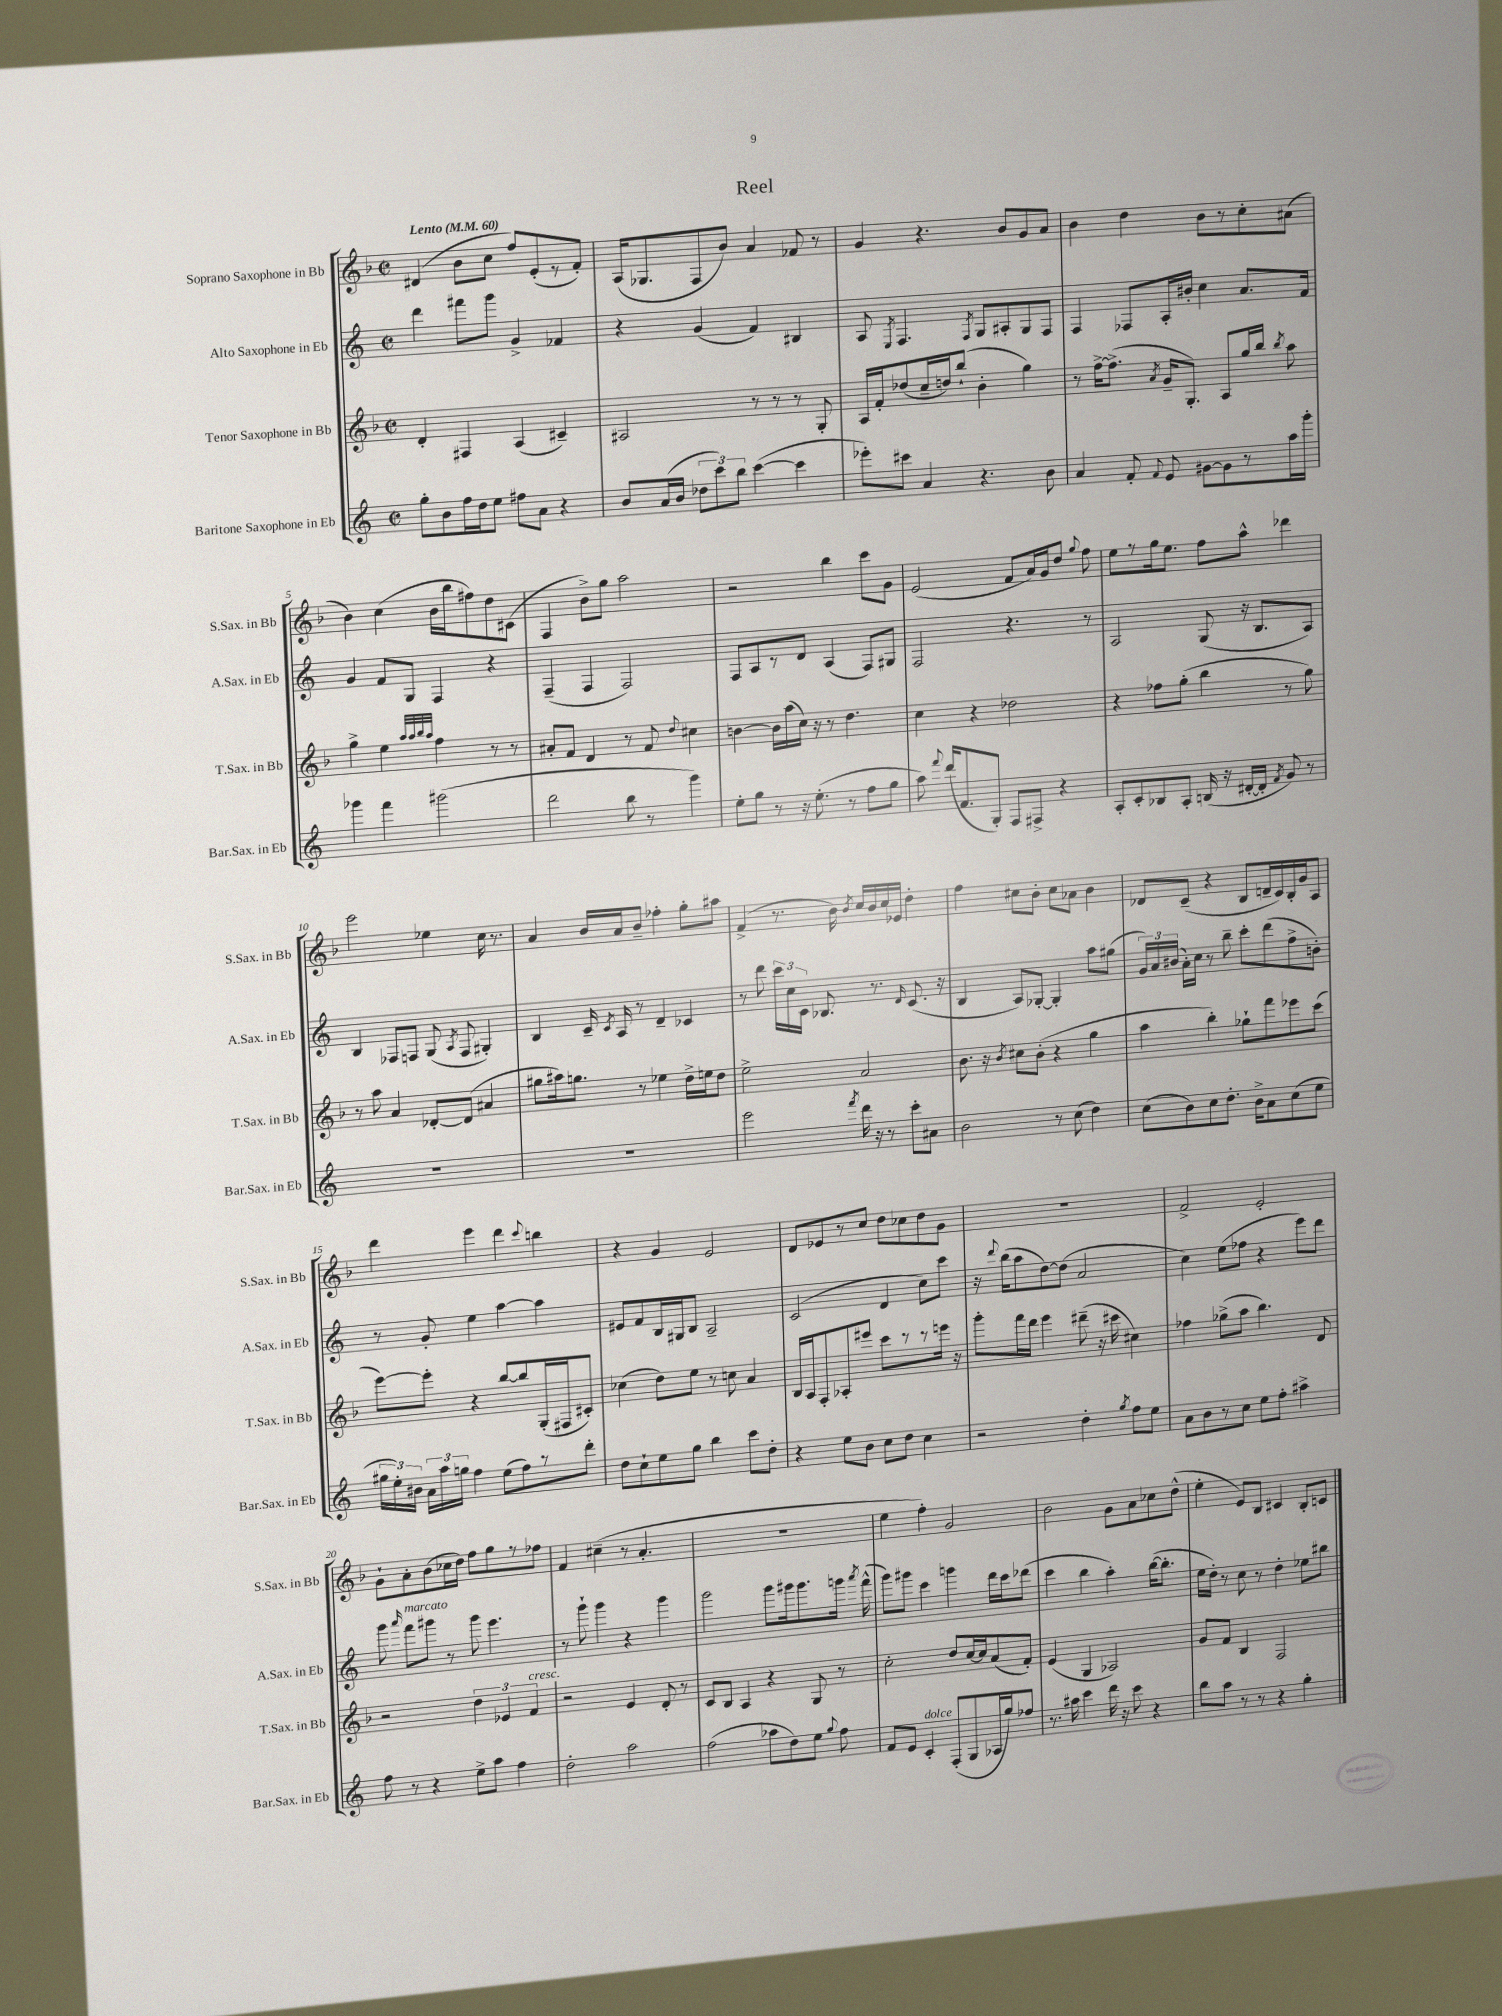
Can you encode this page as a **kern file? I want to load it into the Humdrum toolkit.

**kern	**kern	**kern	**kern
*part4	*part3	*part2	*part1
*staff4	*staff3	*staff2	*staff1
*I"Baritone Saxophone in Eb	*I"Tenor Saxophone in Bb	*I"Alto Saxophone in Eb	*I"Soprano Saxophone in Bb
*I'Bar.Sax. in Eb	*I'T.Sax. in Bb	*I'A.Sax. in Eb	*I'S.Sax. in Bb
*clefG2	*clefG2	*clefG2	*clefG2
*k[]	*k[b-]	*k[]	*k[b-]
*M2/2	*M2/2	*M2/2	*M2/2
*met(c|)	*met(c|)	*met(c|)	*met(c|)
*MM60	*MM60	*MM60	*MM60
=1	=1	=1	=1
!	!	!	!LO:TX:a:B:t=Lento
8gg'\L	4d'/	4ddd\	(4d#X/
8b\	.	.	.
16ff\L	4F#X/	8fff#X\L	8b-\L
16dd\J	.	.	.
8ee\J	.	8ggg\J	8cc\J
8ff#X\L	(4A/	4g^/	8ff/L)
8a\J	.	.	(8e'/
4r	4c#X~/)	4f-X/	8r
.	.	.	8f'/J)
=2	=2	=2	=2
8b/L	2A#X/	4r	(16A/KL
.	.	.	8.G-X/
(16a/L	.	.	.
16b/JJ	.	.	.
12dd-X\L	.	(4g/	8F/
12ccc\)	.	.	.
.	.	.	8b-/J)
12bb\J	.	.	.
([4ccc\	8r	4f/)	4a/
.	8r	.	.
4ccc\]	8r	4B#X/	8f-X/
.	8G'/	.	8r
=3	=3	=3	=3
8eee-X'\L)	16A/LL	8A/	4g/
.	16f'/J	.	.
.	.	8qE/	.
8ccc#X\J	(8dd-X/	4.F/	.
4a/	16cc~/L	.	4.r
.	16ddn/J)	.	.
.	(8bb-`/J	.	.
.	.	8qF/	.
4.r	4b-'\	8G/L	.
.	.	8A#X'/	8b-/L
.	4gg\)	8G/	8g/
8b\	.	8F/J	8a/J
=4	=4	=4	=4
4a/	8r	4F/	4b-\
.	[16ff^\KL	.	.
.	(8.ff^\J]	.	.
8f'/	.	8F-X/L	4dd\
8qqf/	8qa/	.	.
8e/	16g~/KL	16A'/L	.
.	8.G'/J)	16b#X'/JJ	.
[8g#X\L	.	4cc\	8b-\L
8g#\]	8A/L	.	8r
8r	16gg/L	8.a/L	8cc'\
.	16bb-/JJ	.	.
.	8qbb-/	.	.
16aa\L	8aa\	.	(8a#X\J
16ggg'\JJ	.	16f/Jk	.
!!LO:LB:g=z
=5	=5	=5	=5
4ggg-X\	4gg^\	4g/	4b-\)
4fff\	4ee\	8f/L	(4cc\
.	.	8G/J	.
.	32qqaa/LLL	.	.
.	32qqaa/	.	.
.	32qqbb-/	.	.
.	32qqaa/JJJ	.	.
(2ggg#X\	4ff\	4F/	16b-\LL
.	.	.	16bb-\J
.	.	.	8ff#X\)
.	8r	4r	8dd\
.	8r	.	(8c#X\J
=6	=6	=6	=6
2ddd\	8a#X'/L	(4F~/	4F/
.	8f/J	.	.
.	4d/	4F/	8b-^\L)
.	.	.	8gg\J
8bb\	8r	2F/)	2aa\
8r	8f/	.	.
.	8qqdd/	.	.
4ggg\)	4cc#X\	.	.
=7	=7	=7	=7
8ee'\L	[4bn\	8F/L	2r
8gg\J	.	8A/	.
8r	16b\LL]	8r	.
.	(16aa\	.	.
16r	16cc\JJ)	8d/J	.
(8.ee'\	16r	.	.
.	8r	(4A/	4bb-\
8r	4.dd\	.	.
8ff\L	.	8F/L)	8ccc\L
8gg\J	.	8G#X/J	8g\J
=8	=8	=8	=8
8aa\)	4cc\	2F/	(2e/
8qqfff/	.	.	.
(16ddd/KL	.	.	.
8.f/	.	.	.
.	4r	.	.
8G'/J)	.	.	.
8F/L	2dd-X\	4.r	8f/L
8F#X^/J	.	.	16a/L)
.	.	.	16g/J
4r	.	.	8dd/J
.	.	.	8qqgg/
.	.	8r	8ff\
=9	=9	=9	=9
8A'/L	4r	2A/	8ee\L
8c'/	.	.	8r
8B-X/	8ff-X\L	.	16gg\k
.	.	.	8.ee\J
8A'/J	(8gg'\J	.	.
(16Bn/	4bb-\	(8G/	8ff\L
16r	.	.	.
[16d#X'/LL	.	16r	8aa^^\J
16d#'/JJ]	.	8.B/L	.
8qf/	.	.	.
8g/)	8r	.	4ddd-X\
8r	8gg\)	8A/J)	.
!!LO:LB:g=z
=10	=10	=10	=10
1r	8r	4B/	2eee\
.	8aa\	.	.
.	4a/	8F-X/L	.
.	.	8Fn/J	.
.	[8d-X'/L	(8G/	4ee-X\
.	.	8qA/	.
.	(8d-/J]	8F/	.
.	4a#X/	4G#X'/)	16cc\
.	.	.	8.r
=11	=11	=11	=11
1r	8gg#X\L	4B/	4a/
.	16aa#X\k)	.	.
.	8.ggn\J	.	.
.	.	16c~/	16b-/LL
.	.	8qc/	.
.	.	16A/	16a/J
.	8r	8r	8b-~/J
.	4ee-X\	4d~/	4ff-X'\
.	16dd^\LL	4c-X/	8gg'\L
.	16een\J	.	.
.	8dd\J	.	8aa#X\J
=12	=12	=12	=12
2eee\	2ee^\	8r	(4f^/
.	.	8ddd\	.
.	.	24ccc\LL	8.r
.	.	24cc\	.
.	.	24c\JJ	.
.	.	8.B-X/	.
.	.	.	16b-\)
8qfff/	.	.	8qb-/
16ddd\	2a/	.	16cc/LL
16r	.	8.r	16b-/
8r	.	.	16cc/
.	.	.	16e-X/JJ
.	.	16qqd/	.
8ccc'\L	.	(8.c/	4dd'\
8a#X\J	.	.	.
.	.	16r	.
=13	=13	=13	=13
2b\	8.b-\	4B/	4ff\
.	16r	.	.
.	8qb-/	.	.
.	8cc#X\L	8A/L)	8cc#X\L
.	(8b-'\J	[8G-X'/J	8b-'\J
8r	4r	4G-'/]	8cc#\L
(8cc\	.	.	8a-X\J
4dd\)	4gg\	8aa\L	4b-\
.	.	(8gg#X\J	.
=14	=14	=14	=14
(8cc\L	4aa\	24g/LL)	8d-X/L
.	.	24a/	.
.	.	(24b#X/JJ	.
8b\)	.	16a'\LL)	(8c~/J
.	.	16cc\JJ	.
8cc\	4bb-'\)	8r	4r
8.dd'\J	.	8bb~\	.
.	8gg-X`\L	8ccc'\L	8B-/L
16b^\KL	.	.	.
8a\	8fff\	(8ddd\	16dn~/L
.	.	.	16c/)
(8cc\	8eee-X\	8ff^\	16B-'/
.	.	.	16g/J
8ee\J	(8ccc\J	8bn'\J)	8A/J
!!LO:LB:g=z
=15	=15	=15	=15
24gg#X\LL	[8eee\L)	8r	4ddd\
24ee'\)	.	.	.
24b#X\JJ	.	.	.
24a\LL	8eee'\J]	8g'/	.
24aa\	.	.	.
24ggn\JJ	.	.	.
4ff\	4r	4ee\	4eee\
(8ee\L	[8bb-/L	[4aa\	4ddd\
8ff\)	8bb-/]	.	.
.	.	.	8qqccc/
8r	(16G'/L	4aa\]	4bbn\
.	16F#X/J	.	.
8ddd'\J	8c#X'/J)	.	.
=16	=16	=16	=16
8dd\L	(4cc-X\	8e#X/L	4r
8cc`\	.	8f/	.
8ee\	8dd\L)	16B/L	4g/
.	.	16G#X/J	.
8gg\J	8ee\J	8B/J	.
4bb\	8r	2A~/	2e/
.	8ccn\	.	.
8ccc\L	4a/	.	.
8dd'\J	.	.	.
=17	=17	=17	=17
4r	16B-/LL	(2c/	8d/L
.	16A/J	.	.
.	8F'/	.	8e-X/
8ee\L	8A-X'/	.	8r
8b\J	8eee#X/J	.	8cc/J
8cc\L	8ccc\L	4d/	8dd\L
8dd\J	8r	.	8cc-X\
4cc\	8r	8cc\L)	8dd\
.	16eeen\Jk	8ccc\J	8g\J
.	16r	.	.
=18	=18	=18	=18
2r	8ggg'\L	16r	1r
.	.	8qqddd/	.
.	.	(16bb\KL	.
.	16fff\L	8aa\	.
.	16ddd\JJ	.	.
.	4eee\	[8dd\)	.
.	.	(8dd\J]	.
4dd'\	(8ddd#X~\	2a/	.
.	16r	.	.
.	16ccc#X\	.	.
8qgg/	.	.	.
8ff\L	4cc#X\)	.	.
8ee\J	.	.	.
=19	=19	=19	=19
8a\L	4ff-X\	4cc\)	2f^/
8b\	.	.	.
8r	(8gg-X^\L	(8ee\L	.
8cc\J	8aa\J	8ff-X\J	.
8ee\L	4.bb-\)	4r	2e'/
8ff'\J	.	.	.
4aa#X^\	.	8eee\L)	.
.	8d/	8ddd\J	.
!!LO:LB:g=z
=20	=20	=20	=20
8ff\	2r	8ggg\	8g`\L
.	.	16qqaaa/	.
!	!	!LO:TX:a:i:t=marcato	!
8r	.	8fff\L	8a'\
4r	.	8ggg#X\J	(8b-\
.	.	8r	16cc-X\L
.	.	.	16dd\JJ)
8ee^\L	6dd\	8ggg#\	8ff\L
8aa\J	.	4.eee\	8gg\
.	6e-X/	.	.
4ff\	.	.	8r
!	!LO:TX:a:i:t=cresc.	!	!
.	6f/	.	.
.	.	.	8ff-X\J
=21	=21	=21	=21
2dd'\	2r	8r	4f/
.	.	8ggg`\	.
.	.	4ggg\	(4cc#X~\
2aa\	4e/	4r	8r
.	.	.	4.a'/
.	8d'/	4ggg\	.
.	8r	.	.
=22	=22	=22	=22
(2ff\	8c/L	2ggg\	1r
.	8B-/J	.	.
.	4A/	.	.
8aa-X\L	4r	8ggg\L	.
8dd\)	.	16ggg#X\k	.
.	.	8.ggg#\	.
8ee\J	8G/	.	.
8qqgg/	.	.	.
8ff\	8r	16gggn\Jk	.
.	.	8qaaa/	.
.	.	(16fff^^\	.
=23	=23	=23	=23
8f/L	2cc'\	8ggg\L)	4ee\
8e/J	.	8ggg#X\J	.
!LO:TX:a:i:t=dolce	!	!	!
4c'/	.	4ccc\	4ff'\)
(8F'/L	8dd/L	4gggn\	2g/
8G/	[16cc/L	.	.
.	16cc/J]	.	.
16A-X/L	(8a/	16ddd\LL	.
16gg/J)	.	16ccc\J	.
8ff-X/J	8f'/J)	(8ddd-X\J	.
=24	=24	=24	=24
8.r	(4e/	4ccc\	2b-\
16aa#X\	.	.	.
4ccc\	4G/	4bb\	.
16ddd\	2A-X/)	4aa'\)	8g\L
16r	.	.	.
8ccc\	.	.	8a\
4r	.	([16bb\KL	8cc-X\
.	.	8.bb'\J]	.
.	.	.	(8dd^^\J
=25	=25	=25	=25
8bb\L	8g/L	16ee\LL	4ee'\
.	.	16dd'\JJ)	.
8aa\J	8f/J	8r	.
8r	4B-/	8cc\	8e/L)
8r	.	8r	8B-/J
4r	2F/	4dd'\	4c#X/
4gg'\	.	8ee-X\L	8B-'/L
.	.	8bb#X\J	8cn/J
==	==	==	==
*-	*-	*-	*-
